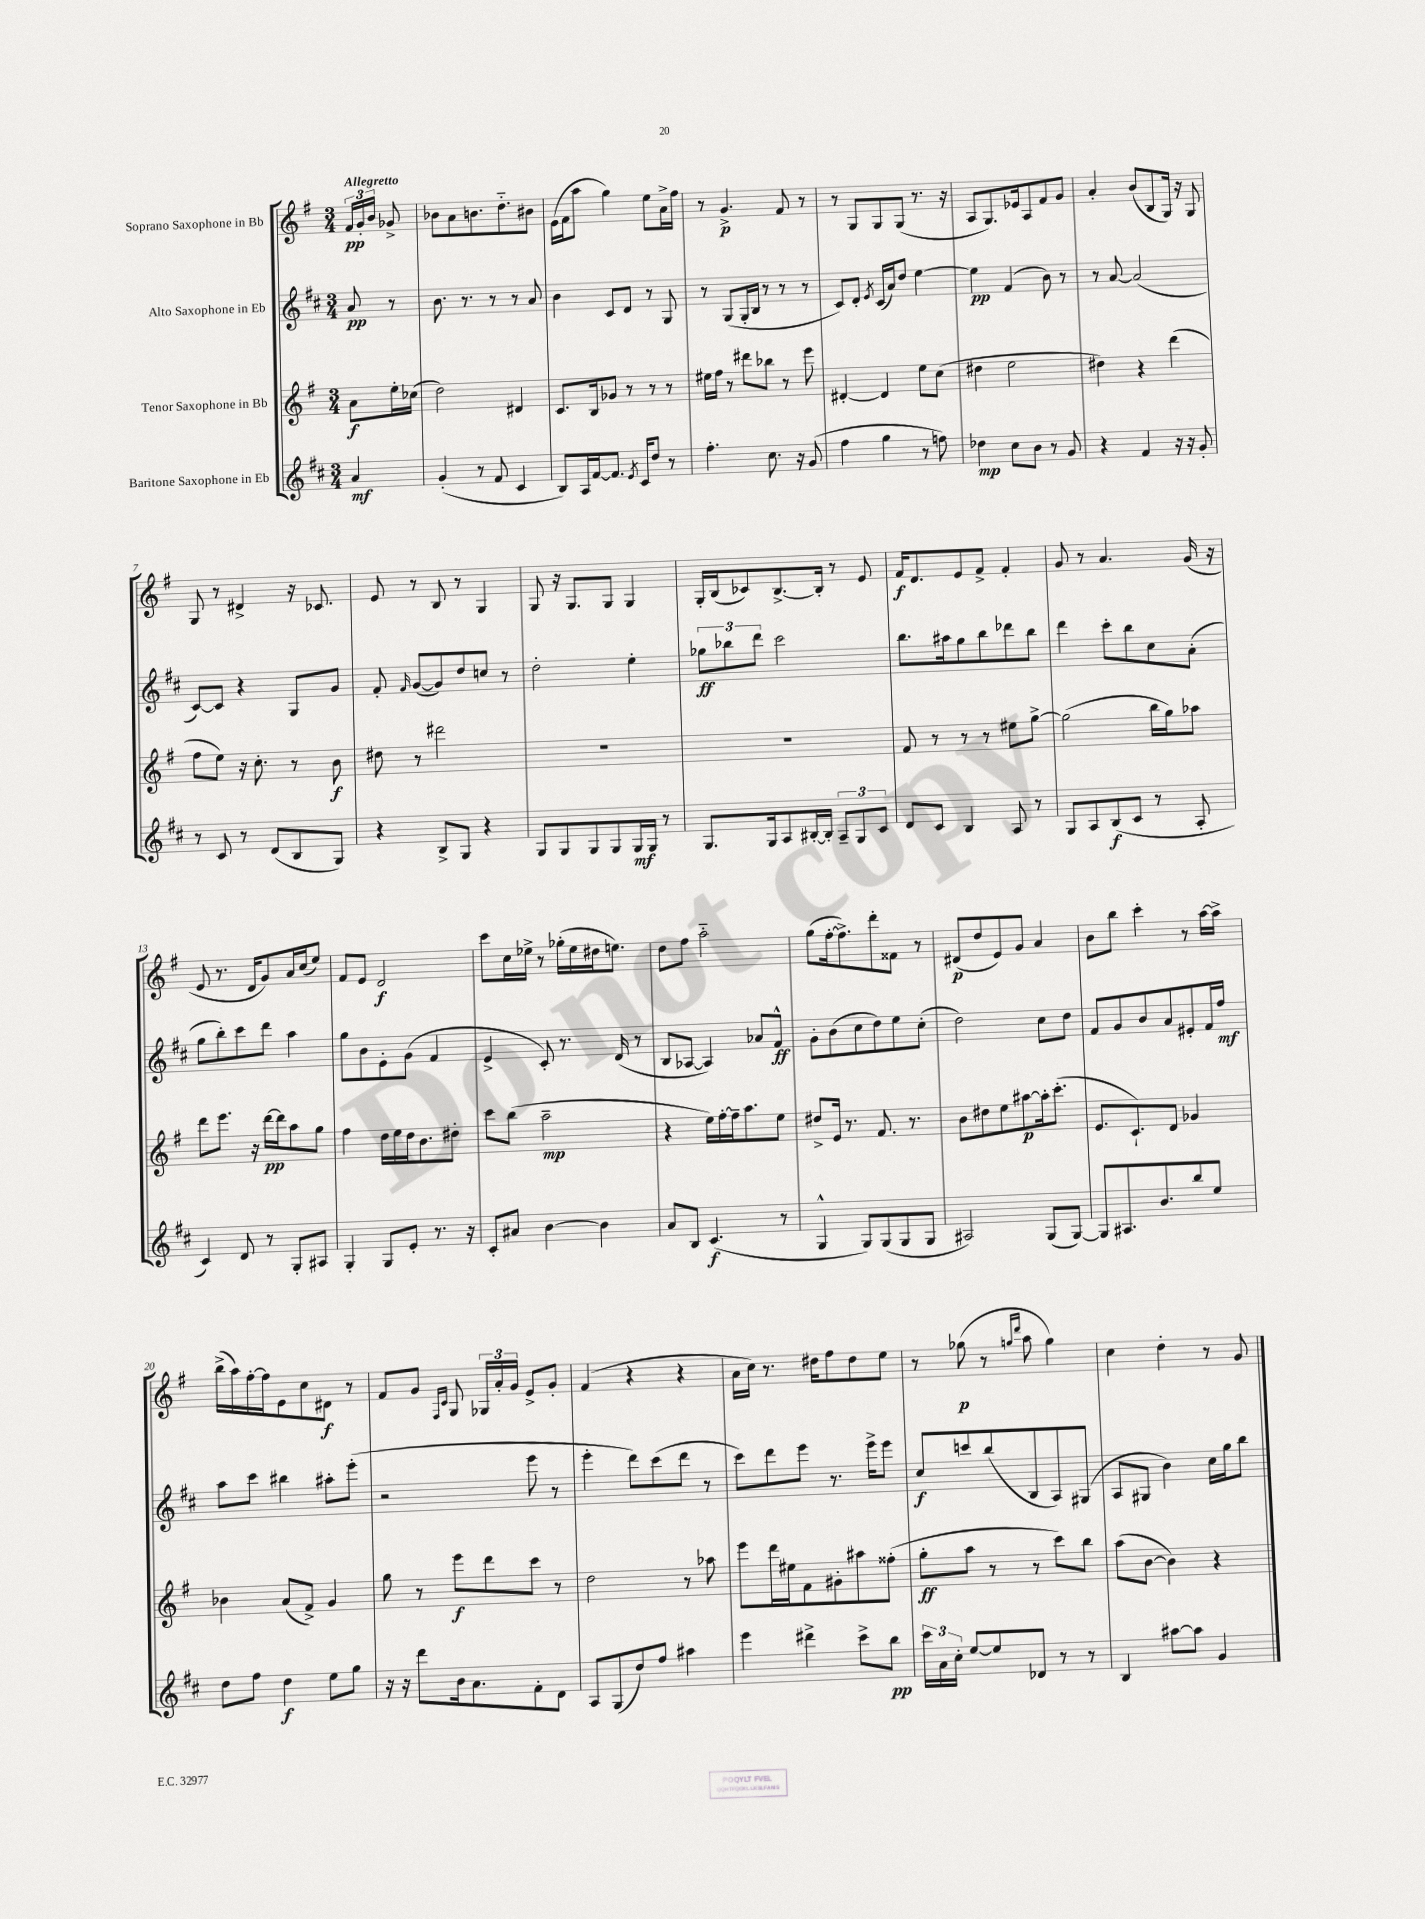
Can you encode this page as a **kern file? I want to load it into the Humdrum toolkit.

**kern	**kern	**kern	**kern
*staff4	*staff3	*staff2	*staff1
*clefG2	*clefG2	*clefG2	*clefG2
*k[f#c#]	*k[f#]	*k[f#c#]	*k[f#]
*M3/4	*M3/4	*M3/4	*M3/4
4a	8a	8a	24f#
.	.	.	24g'
.	.	.	24b
.	16ee'	8r	8g-^
.	(16cc-	.	.
=	=	=	=
(4g'	2dd)	8.b	8b-
.	.	.	8a
.	.	8.r	.
8r	.	.	8.b
8f#	.	8r	.
.	.	.	8.dd'~
4c#	4d#	8r	.
.	.	8a	8b#
=	=	=	=
8B)	8.c	4b	(16e
.	.	.	16f#
16A	.	.	8aa
[16f#	16B	.	.
8.f#]	8g-	8c#	4gg)
.	8r	8d	.
8qe	.	.	.
16c#	.	.	.
8dd	8r	8r	8ee
8r	8r	8G	16a^
.	.	.	16ff#
=	=	=	=
4.ff#'	16ee#	8r	8r
.	16ff#	.	.
.	8r	(8G	4.g^
.	8ddd#	16G'	.
.	.	16B	.
8.cc#	8bb-	8r	.
.	8r	8r	8f#
16r	.	.	.
(8g	8eee	8r	8r
=	=	=	=
4ff#	[4d#'	8c#)	8r
.	.	8d'	8G
.	.	8qe	.
4gg	4d#]	(16c#	8G
.	.	16a)	.
.	.	8dd	(8G
8r	8ee	[4ee	8.r
8ff)	(8cc	.	.
.	.	.	16r
=	=	=	=
4dd-	4dd#	4ee]	8A
.	.	.	8.G)
8cc#	2ee	(4f#	.
.	.	.	16e-
8b	.	.	8A
8r	.	8b)	8f#
8g	.	8r	8g
=	=	=	=
4r	4dd#)	8r	4a'
.	.	[8a	.
4f#	4r	(2a]	(8b
.	.	.	8B
16r	(4ddd	.	16G)
16r	.	.	16r
8g'	.	.	8G
=	=	=	=
8r	8ff#	[8c#)	8G
8c#	8ee)	8c#]	8r
8r	16r	4r	4d#^
.	8.cc'	.	.
(8d	.	.	.
8B	8r	8G	16r
.	.	.	8.c-
8G)	8b	8g	.
=	=	=	=
4r	8dd#	8f#'	8e
.	.	16qqf#	.
.	8r	([8g	8r
8B^	2ddd#	8g])	8B
8G	.	8dd	8r
4r	.	8cc	4G
.	.	8r	.
=	=	=	=
8G	2.r	2dd'	8G
8G	.	.	16r
.	.	.	8.G
8G	.	.	.
8G	.	.	8G
16G	.	4ee'	4G
16G	.	.	.
8r	.	.	.
=	=	=	=
8.G	2.r	12gg-	16G'
.	.	.	(16B
.	.	12bb-	.
.	.	.	8c-)
.	.	12ddd	.
16G	.	.	.
8A	.	2ccc#	[8.B^
[16B#'	.	.	.
16B#']	.	.	16B']
12A~	.	.	8r
12G	.	.	.
.	.	.	8e
12c#	.	.	.
=	=	=	=
8d	8f#	8.bb	16f#
.	.	.	8.d
8c#	8r	.	.
.	.	16aa#	.
4B	8r	8gg	8e
.	8r	8bb	8f#^
8A	8ee#	8ddd-	4f#'
8r	[8gg^	8bb	.
=	=	=	=
8G	(2gg]	4ddd	8g
8A	.	.	8r
(8B	.	8ccc#'	4.a
8c#	.	8bb	.
8r	16bb	8cc#	.
.	16gg)	.	.
8A'	8aa-	(8a'	(16g
.	.	.	16r
=	=	=	=
4c#)	8ddd	8gg	8e
.	8.eee	8bb')	8.r
8d	.	8ccc#	.
.	16r	.	16d
8r	[16ddd	8ddd	8g)
.	16ddd]	.	.
8G'	8aa	4aa	16a
.	.	.	(16cc
8A#	8gg	.	8ee)
=	=	=	=
4G'	4ff#	8gg	8f#
.	.	8b	8e
8G	16dd	8e'	2d
.	16ee	.	.
8e'	16dd	(8g	.
.	8.b	.	.
8.r	.	4f#	.
.	8dd#'	.	.
16r	.	.	.
=	=	=	=
8c#'	8ccc	4e^	8ccc
8a#	(8bb	.	16cc
.	.	.	16ee-^
[4b	2aa~	8c#')	8r
.	.	8.r	(16gg-'
.	.	.	16ee-
4b]	.	.	16dd#
.	.	(16d	8.ee)
.	.	8r	.
=	=	=	=
8a	4r	8B	8dd
8B	.	[8A-	8ff#
(4.c#	16ee)	4A-])	2aa'~
.	[16ff#'	.	.
.	16ff#~]	.	.
.	8.aa	.	.
.	.	8a-	.
8r	8ee	8f#^^	.
=	=	=	=
4G^^	8dd#^	8g'	(8gg
.	16e	(8b	[16ff#'
.	8.r	.	8.ff#^])
8G)	.	8cc#	.
(8G	8.f#	8dd)	8ddd'
8G	.	8ee	8f##
.	8.r	.	.
8G	.	(8cc#'	8r
=	=	=	=
2A#)	8b	2dd)	(8d#
.	8dd#	.	8dd
.	8ee	.	8e)
.	[8aa#	.	8g
(8G	16aa#']	8cc#	4a
.	(8.ccc'	.	.
[8G)	.	8dd	.
=	=	=	=
8G]	8.e	8f#	8b
8.A#	.	8g	8bb
.	8.c`)	.	.
.	.	8b	4ccc'
8.b	.	.	.
.	8d	8a	.
8bb	4g-	8e#'	8r
8ee	.	16f#	[16aa
.	.	16ff#	16aa^]
=	=	=	=
8dd	4b-	8aa	(16bb^
.	.	.	16aa)
8ff#	.	8ccc#	[16ff#'
.	.	.	16ff#]
4dd	(8a	4bb#	8e
.	8f#^)	.	8cc
8ee	4g	8aa#'	8d#
8gg	.	(8eee'	8r
=	=	=	=
16r	8gg	2r	8f#
16r	.	.	.
8ddd	8r	.	8g
.	.	.	16qqF#
.	.	.	16qqc
16b	8eee	.	8G
8.a	.	.	.
.	8ddd	.	24G-
.	.	.	24a'
.	.	.	24g
8f#'	8ccc	8eee	8e^
8d	8r	8r	8g'
=	=	=	=
8A	2dd	4eee'	(4f#
(8G	.	.	.
8dd)	.	8ddd)	4r
8ff#	.	(8ccc#	.
4aa#	8r	8ddd	4r
.	8aa-	8r	.
=	=	=	=
4eee	8eee	8ccc#)	16a
.	.	.	16cc)
.	16ddd	8ddd	8.r
.	16ee#	.	.
4ddd#^	8f#	8eee	.
.	.	.	16dd#
.	8g#'	8.r	8ff#
8ccc#^	8aa#	.	8dd#
.	.	16eee^	.
8bb	(8ff##'	8eee	8ee
=	=	=	=
24ccc#	8gg'	8cc#	8r
24a	.	.	.
24cc#'	.	.	.
[8ee	8aa	8ccc	(8gg-
8ee]	8r	(8bb	8r
.	.	.	16qqgg
.	.	.	16qqddd
8d-	8r	8B	8aa
8r	8ccc)	8A)	4gg)
8r	8bb	(8G#	.
=	=	=	=
4B	(8aa	8A	4cc
.	[8b	8G#	.
[8aa#	4b])	4b)	4dd'
8aa#]	.	.	.
4g	4r	16cc#	8r
.	.	16gg	.
.	.	8bb	8g
==	==	==	==
*-	*-	*-	*-
